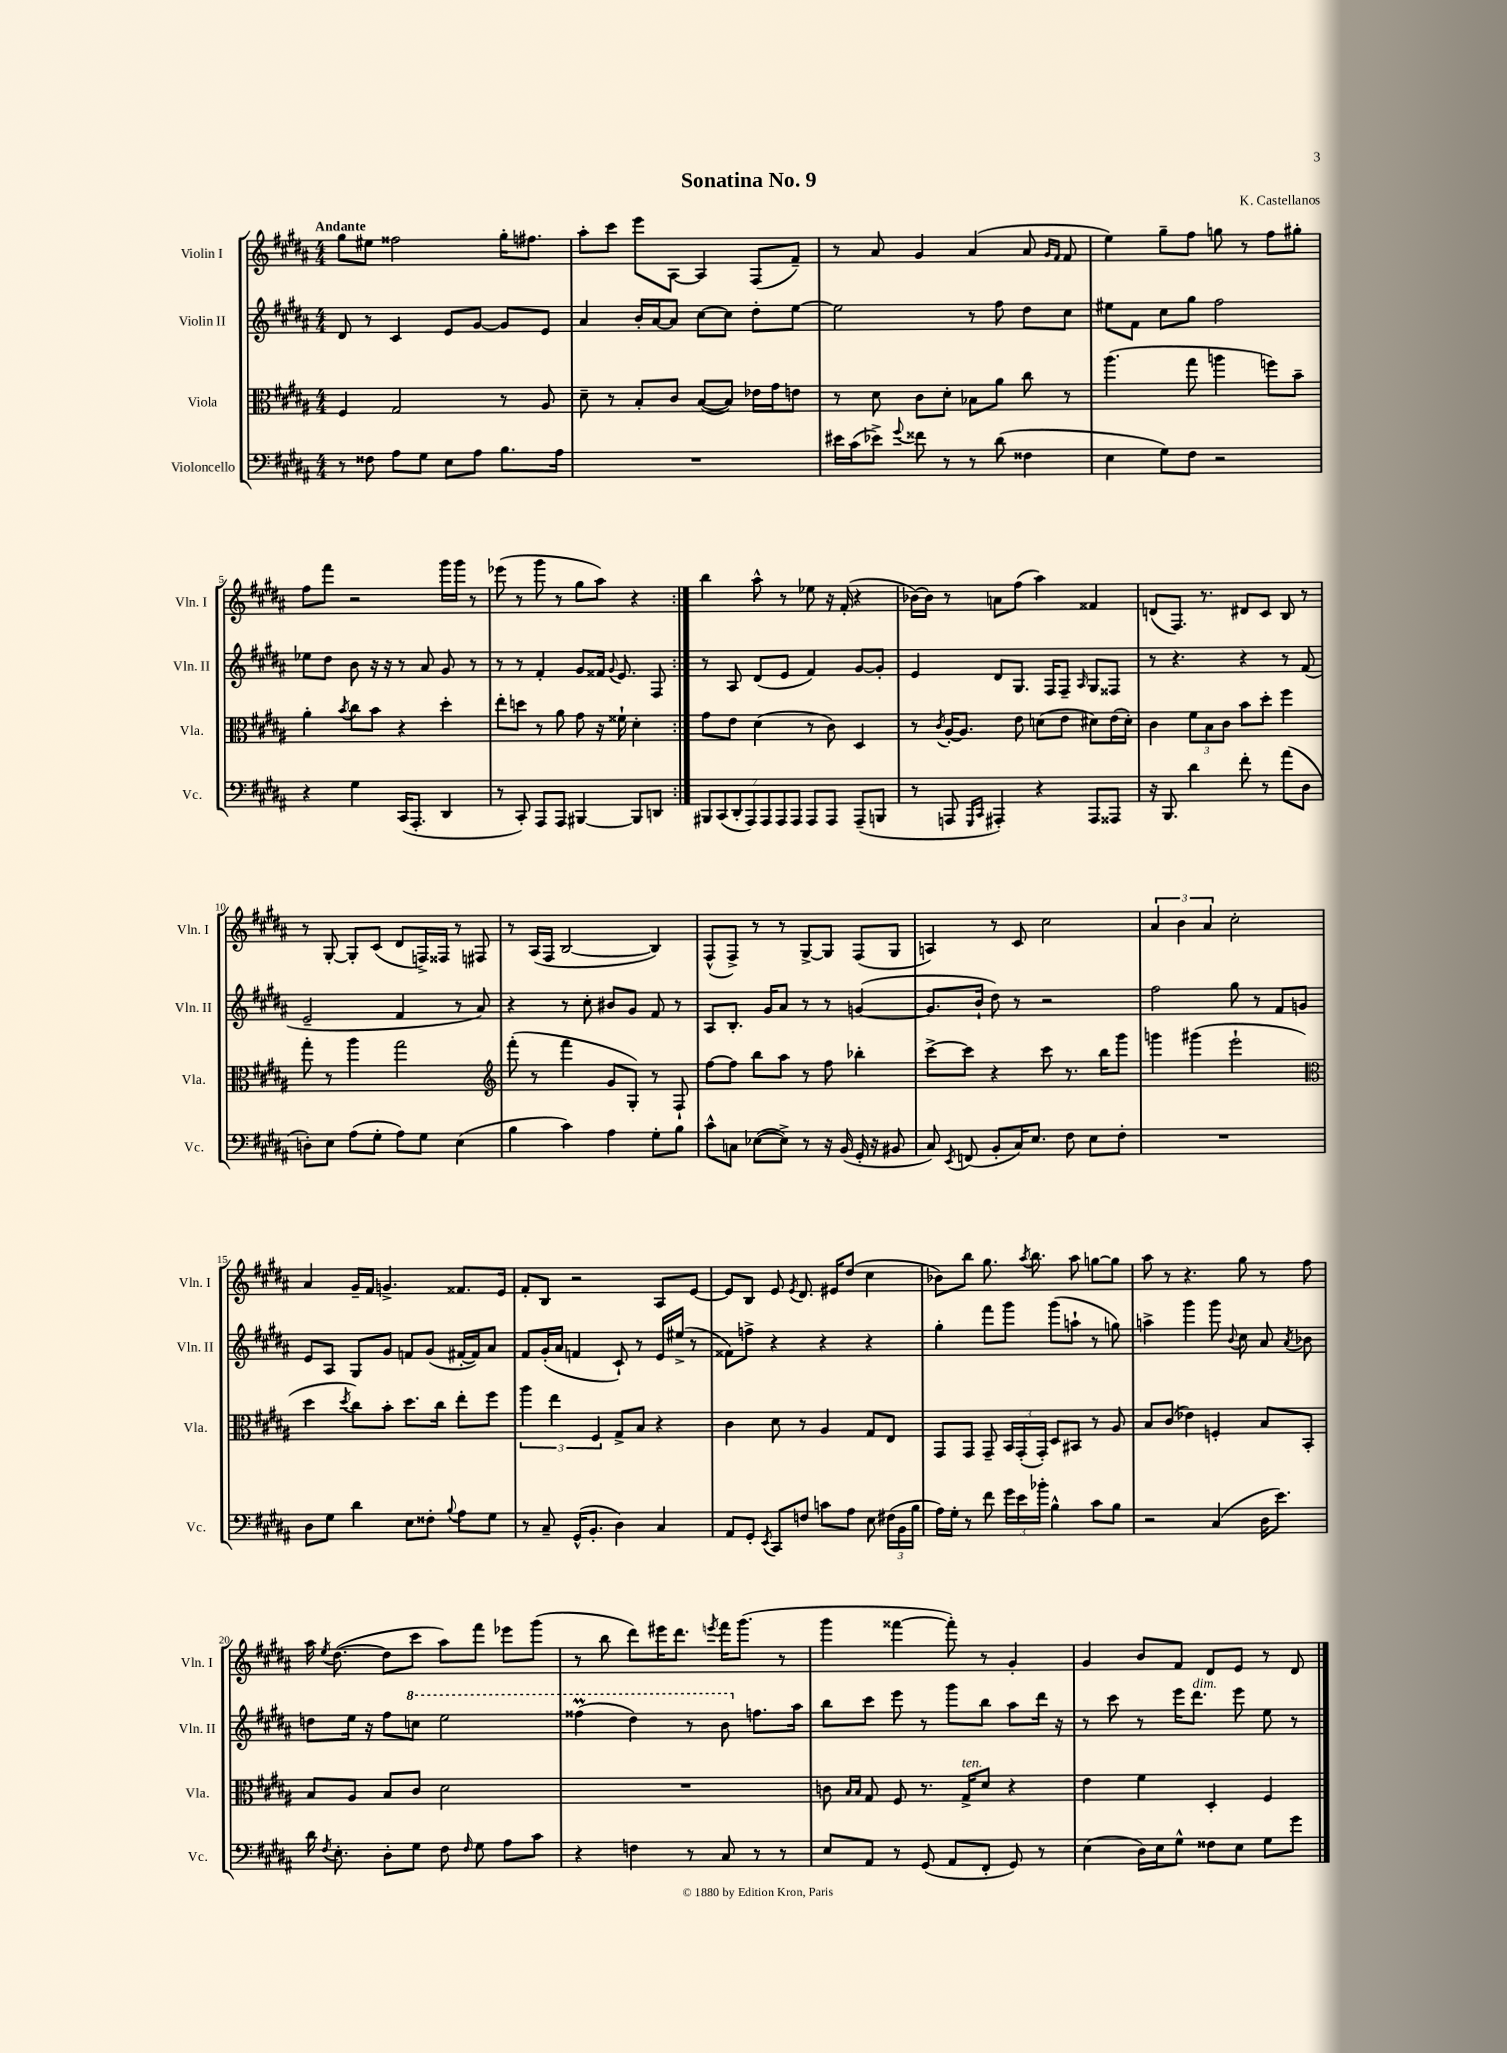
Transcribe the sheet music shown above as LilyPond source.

\header { title = "Sonatina No. 9" composer = "K. Castellanos" }
<<
\new StaffGroup <<
\new Staff = "s0" \with { instrumentName = "Violin I" shortInstrumentName = "Vln. I" } {
    \clef treble \key b \major \numericTimeSignature \time 4/4 \tempo "Andante"
    \autoBeamOff \repeat volta 2 { gis''8[ eis''8] fisis''2 gis''16[-. fis''8.] |
    ais''8[-. cis'''8] e'''8[ ais8]~ ais4 fis8[( fis'8]--) |
    r8 ais'8 gis'4 ais'4( ais'8 \grace { gis'16[ fis'16] } fis'8 |
    e''4) gis''8[-- fis''8] g''8 r8 fis''8[ gis''8]-. |
    fis''8[ fis'''8] r2 gis'''16[ gis'''16] r8 |
    ees'''8( r8 gis'''8 r8 gis''8[ ais''8]) r4 | }
    b''4 ais''8-^ r8 ees''8 r16 fis'16-.( r4 |
    bes'16[~) bes'16] r8 a'8[ fis''8]( ais''4) fisis'4 |
    d'8[( fis8.]) r8. dis'8[ cis'8] b8 r8 |
    r8 gis8~-. gis8[-. cis'8]( dis'8[ f16->) fisis16] r8 fis8 |
    r8 ais16[( fis16] b2~ b4) |
    fis8[-^( fis8]->) r8 r8 gis8[~-> gis8] fis8[( gis8] |
    a4) r8 cis'8 cis''2 |
    \tuplet 3/2 { ais'4 b'4 ais'4 } cis''2-. |
    ais'4 gis'16[-- fis'16] g'4.-> fisis'8.[ e'16] |
    fis'8[-. b8] r2 ais8[ e'8]~ |
    e'8[ b8] e'8 \acciaccatura { e'8 } dis'8. eis'16[ dis''8]( cis''4 |
    bes'8[) b''8] gis''8. \acciaccatura { ais''8 } b''8. ais''8 g''8[~ g''8] |
    ais''8 r8 r4. gis''8 r8 fis''8 |
    ais''16 \acciaccatura { e''8 } dis''8.~( dis''8[ cis'''8] ais''8[) fis'''8] ees'''8[ gis'''8]( |
    r8 b''8 dis'''8[) eis'''16 dis'''8.] \acciaccatura { e'''8 } fis'''16[ gis'''8.]( r8 |
    gis'''4 fisis'''4~ fisis'''8-.) r8 gis'4-. |
    gis'4 b'8[ fis'8] dis'8[ e'8] r8 dis'8 \bar "|." |
}
\new Staff = "s1" \with { instrumentName = "Violin II" shortInstrumentName = "Vln. II" } {
    \clef treble \key b \major \numericTimeSignature \time 4/4
    \autoBeamOff \repeat volta 2 { dis'8 r8 cis'4 e'8[ gis'8]~ gis'8[ e'8] |
    ais'4 b'16[-. ais'16~ ais'8] cis''8[~ cis''8] dis''8[-. e''8]~ |
    e''2 r8 fis''8 dis''8[ cis''8] |
    eis''8[ fis'8] cis''8[ gis''8] fis''2 |
    ees''8[ dis''8] b'8 r16 r16 r8 ais'8 gis'8 r8 |
    r8 r8 fis'4-. gis'8[ fisis'16] \appoggiatura { gis'8 } e'8. fis8 | }
    r8 ais8 dis'8[( e'8] fis'4) gis'8[~ gis'8]-. |
    e'4 dis'8[ gis8.] fis16[ fis8]-- \grace { ais16 } gis8[ fisis8] |
    r8 r4. r4 r8 fis'8( |
    e'2-- fis'4 r8 ais'8) |
    r4 r8 cis''8-. bis'8[ gis'8] fis'8 r8 |
    ais8[ b8.]-. gis'16[ ais'8] r8 r8 g'4~( |
    g'8.[ b'16]-! dis''8) r8 r2 |
    fis''2 gis''8 r8 fis'8[ g'8] |
    e'8[ ais8] gis8[ gis'8] f'8[ gis'8]( fis'16[~-. fis'16) ais'8] |
    fis'8[ gis'16-.( ais'16] f'4 cis'8-!) r8 e'16[ eis''16]->( r8 |
    fisis'8[) f''8]-> r4 r4 r4 |
    gis''4-. fis'''8[ gis'''8] gis'''8[( a''8]-! r8 g''8) |
    a''4-> gis'''4 gis'''8 \appoggiatura { b'8 } cis''8 ais'8 \acciaccatura { ais'8 } bes'8 |
    d''8[ e''16] r16 fis''8[ \ottava #1 c'''8] e'''2 |
    fisis'''4\prall( dis'''4) r8 b''8 \ottava #0 f''8.[ ais''16] |
    b''8[ cis'''8] e'''8 r8 gis'''8[ b''8] ais''8[ dis'''16] r16 |
    r8 cis'''8 r8 e'''16[ dis'''8.]^\markup { \italic "dim." } e'''8 e''8 r8 \bar "|." |
}
\new Staff = "s2" \with { instrumentName = "Viola" shortInstrumentName = "Vla." } {
    \clef alto \key b \major \numericTimeSignature \time 4/4
    \autoBeamOff \repeat volta 2 { fis4 gis2 r8 ais8 |
    dis'8-- r8 b8[-. cis'8] b8[~( b8]) ees'16[ gis'16 e'8] |
    r8 dis'8 cis'8[ dis'8]-. bes8[ ais'8] cis''8 r8 |
    ais''4.( gis''8 a''4 f''8[) b'8]-- |
    ais'4-. \acciaccatura { b'8 } cis''8[ b'8] r4 dis''4-. |
    e''8[-. d''8] r8 ais'8 gis'8 r16 fisis'16-! dis'4-. | }
    gis'8[ e'8] dis'4( r8 cis'8) dis4 |
    r8 \acciaccatura { cis'8 } ais16[~-. ais8.] e'8 d'8[( e'8] dis'8[) e'16( dis'16]-.) |
    cis'4 \tuplet 3/2 { fis'8[ b8 cis'8] } b'8[ dis''8]-. fis''4 |
    gis''8-. r8 ais''4 gis''2 |
    \clef treble fis'''8-.( r8 fis'''4 gis'8[ gis8]-.) r8 fis8-! |
    fis''8[~ fis''8] b''8[ ais''8] r8 fis''8 bes''4-. |
    cis'''8[~-> cis'''8] r4 cis'''8 r8. b''16[ gis'''8] |
    g'''4 gis'''4( e'''2-! |
    \clef alto dis''4 \acciaccatura { dis''8 } cis''8[) b'8]-. dis''8.[ cis''16] e''8[-. fis''8] |
    \tuplet 3/2 { ais''4 e''4 fis4 } gis8[-> b8] r4 |
    cis'4 dis'8 r8 ais4 gis8[ e8] |
    gis,8[ gis,8] gis,8-- \tuplet 3/2 { b,16[ gis,16-.( gis,16]-.) } dis8[ bis,8] r8 ais8 |
    b8[ cis'8]( ees'4) f4-. b8[ b,8]-. |
    b8[ ais8] b8[ cis'8] dis'2 |
    R1 |
    c'8 \grace { b16[ b16] } gis8 fis8 r8. gis16[->^\markup { \italic "ten." } dis'8] r4 |
    e'4 fis'4 dis4-. fis4 \bar "|." |
}
\new Staff = "s3" \with { instrumentName = "Violoncello" shortInstrumentName = "Vc." } {
    \clef bass \key b \major \numericTimeSignature \time 4/4
    \autoBeamOff \repeat volta 2 { r8 fisis8 ais8[ gis8] e8[ ais8] b8.[ ais16] |
    R1 |
    eis'16[ cis'16( ees'8]->) \appoggiatura { gis'8 } fisis'8 r8 r8 dis'8( fisis4 |
    e4 gis8[) fis8] r2 |
    r4 gis4 cis,16[( ais,,8.]-. dis,4 |
    r8 cis,8-.) ais,,8[ ais,,8] bis,,4~ bis,,8[ d,8] | }
    \tuplet 7/4 { bis,,8[ cis,8( dis,8-. ais,,8) ais,,8 ais,,8 ais,,8] } ais,,8[ ais,,8] ais,,8[--( b,,8] |
    r8 a,,8 \grace { gis,,16[ cis,16] } ais,,4-.) r4 ais,,8[ aisis,,8] |
    r16 b,,8. dis'4 fis'8-. r8 ais'8[( dis8] |
    d8[-.) e8] ais8[( gis8]-. ais8[) gis8] e4( |
    b4 cis'4) ais4 gis8[-. b8] |
    cis'8[-^ c8] ees8[~( ees8]->) r8 r16 b,16( gis,16-. r16 bis,8 |
    cis8) \acciaccatura { e,8 } f,8( b,8[-. cis16) e8.] fis8 e8[ fis8]-. |
    R1 |
    dis8[ gis8] dis'4 e8[ fisis8]-. \appoggiatura { b8 } ais8[ gis8] |
    r8 cis8-- gis,16[-^( b,8.]-. dis4) cis4 |
    ais,8[ gis,8]-. \acciaccatura { e,8 } cis,8[ f8] c'8[ ais8] e8 \tuplet 3/2 { fis16[( b,16 b16] } |
    ais16[) gis16]-. r8 fis'8 \tuplet 3/2 { gis'16[ e'16 bes'16]-. } b4-^ cis'8[ b8] |
    r2 cis4( dis16[ e'8.]) |
    dis'16 \acciaccatura { fis8 } e8.-. dis8[-. gis8] fis8 \grace { fis16 } gis8 ais8[ cis'8] |
    r4 f4 r8 cis8 r8 r8 |
    e8[ ais,8] r8 gis,8( ais,8[ fis,8]-. gis,8) r8 |
    e4( dis16[) e16 gis8]-^ fisis8[ e8] gis8[ gis'8] \bar "|." |
}
>>
>>
